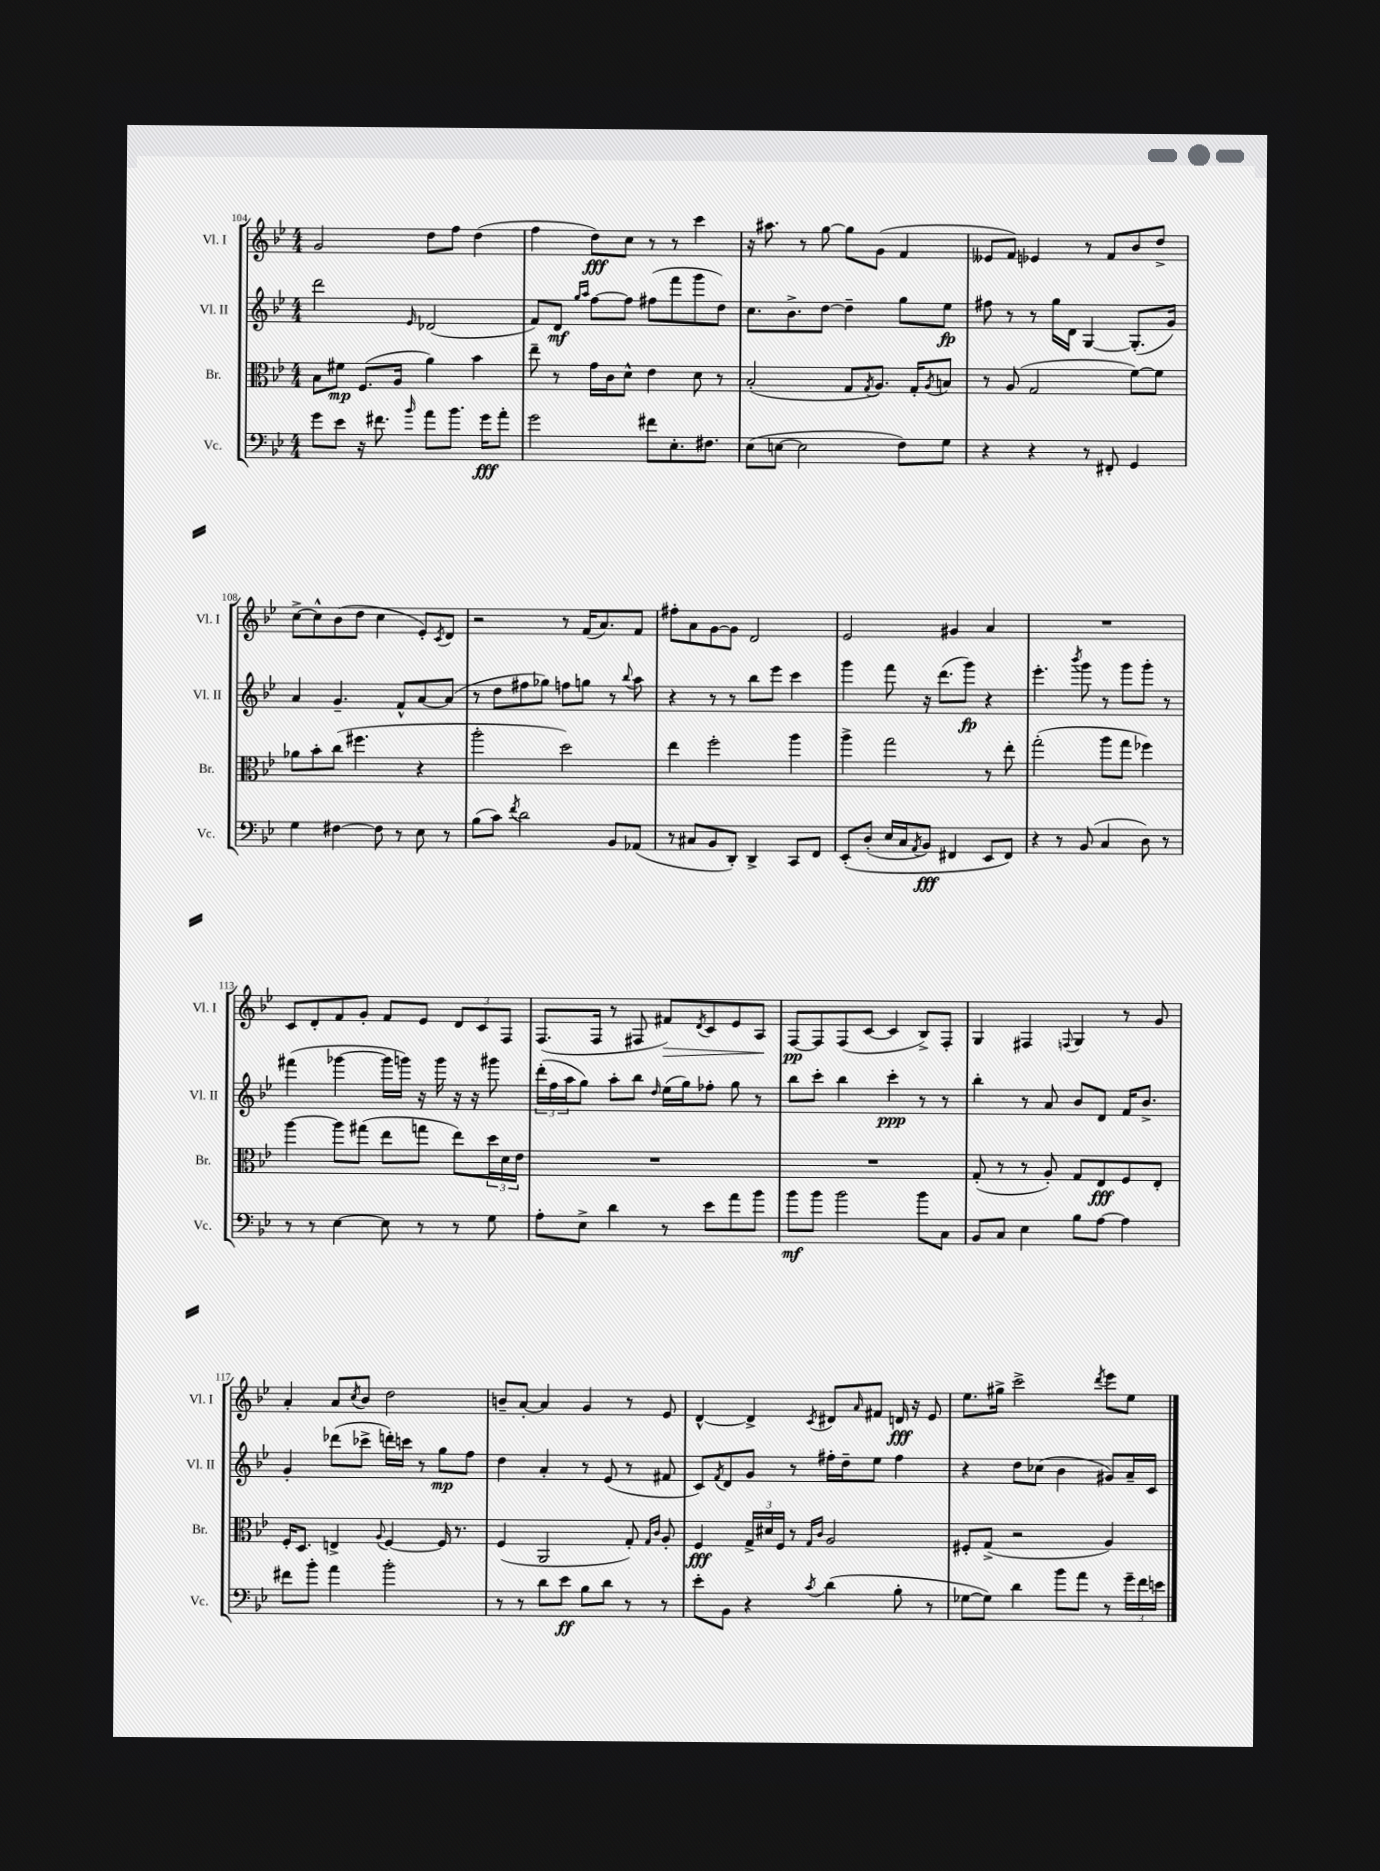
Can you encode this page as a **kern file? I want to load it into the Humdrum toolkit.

**kern	**kern	**kern	**kern
*staff4	*staff3	*staff2	*staff1
*clefF4	*clefC3	*clefG2	*clefG2
*k[b-e-]	*k[b-e-]	*k[b-e-]	*k[b-e-]
*M4/4	*M4/4	*M4/4	*M4/4
8g	8B-	2ddd	2g
8e-	8f#	.	.
16r	(8.F	.	.
8.f#	.	.	.
.	16A	.	.
16qqb-	.	16qqe-	.
8a	4a)	(2d-	8dd
8.b-	.	.	8ff
.	4b-	.	(4dd
16g	.	.	.
8a'	.	.	.
=	=	=	=
2g	8ee-~	8f)	4ff
.	8r	8d	.
.	.	16qqgg	.
.	.	16qqaa	.
.	16g	[8ff	8dd)
.	16c	.	.
.	8d^^	8ff]	8cc
8f#	4e-	(8ff#	8r
8.E-'	.	8fff	8r
.	8d	8ggg	4ccc
8.F#	.	.	.
.	8r	8dd)	.
=	=	=	=
(8E-	(2B-'	8.cc	16r
.	.	.	8.aa#
[8E	.	.	.
.	.	8.b-^	.
2E]	.	.	8r
.	.	[8dd	[8gg
.	8G	4dd~]	8gg]
.	8qG	.	.
.	8.A)	.	(8g
8F)	.	8gg	4f
.	16G'	.	.
.	8qA	.	.
8G	8B	8ee-	.
=	=	=	=
4r	8r	8ff#	8e--
.	(8A	8r	8f)
4r	2G	8r	4e-
.	.	16gg	.
.	.	16d	.
8r	.	[4G	8r
8FF#'	.	.	8f
4GG	[8f)	(8.G']	8b-
.	8f]	.	8dd^
.	.	16g)	.
=	=	=	=
4G	8a-	4a	[8cc^
.	8b-'	.	8cc^^]
[4F#	(8cc	4.g~	(8b-
.	4.ff#	.	8dd
8F#]	.	.	4cc
8r	.	8f^^	.
8E-	4r	[8a	8e-')
.	.	.	8qc
8r	.	(8a]	8d
=	=	=	=
(8B-	2aa'	8r	2r
8c)	.	8dd	.
8qf	.	.	.
2d	.	8ff#	.
.	.	8gg-)	.
.	2dd)	8ff	8r
.	.	8gg	(16f
.	.	.	8.a)
8BB-	.	8r	.
.	.	8qqbb-	.
(8AA-	.	8aa	8f
=	=	=	=
8r	4ee-	4r	8ff#'
8C#	.	.	8a
8BB-	2ff'	8r	[8g
8DD')	.	8r	8g]
4DD^	.	8bb-	2d
.	.	8eee-	.
8CC	4aa	4ccc	.
8FF	.	.	.
=	=	=	=
&(8EE-'	4aa^	4ggg	2e-
(8D'	.	.	.
16E-	2gg	8fff	.
16C	.	.	.
8qAA	.	.	.
8BB-)	.	16r	.
.	.	(8.ddd	.
4FF#	.	.	4g#
.	.	8ggg)	.
8EE-	8r	4r	4a
8FF#&)	8ee-'	.	.
=	=	=	=
4r	(2gg'	4.eee-'	1r
8r	.	.	.
.	.	8qbbb-	.
(8BB-	.	8ggg	.
4C	8aa	8r	.
.	8gg	8ggg	.
8D)	4ff-)	8ggg'	.
8r	.	8r	.
=	=	=	=
8r	[4aa	(4fff#	8c
8r	.	.	8d'
[4E-	8aa]	[4ggg-	8f
.	(8gg#	.	8g'
8E-]	8ee-	16ggg-]	8f
.	.	16ggg)	.
8r	8gg	16r	8e-
.	.	16ggg	.
8r	8ee-)	16r	12d
.	.	16r	.
.	.	.	12c
8G	24dd	8ggg#	.
.	24d	.	12F
.	24e-	.	.
=	=	=	=
8A'	1r	(24ddd'	(8.F
.	.	24ff	.
.	.	24aa	.
8E-^	.	8gg)	.
.	.	.	16F
4d	.	8aa'	8r
.	.	8bb-	8F#
.	.	16qqdd	.
8r	.	(16ee-	8f#)
.	.	16gg)	.
.	.	.	8qd
8e-	.	8ff-'	8c
8a	.	8gg	8e-
8b-	.	8r	8A
=	=	=	=
8b-	1r	8bb-	[8F
8b-	.	8ccc'	8F]
2b-	.	4bb-	(8F
.	.	.	[8c
.	.	4ccc'	4c]
8b-	.	8r	8B-^)
8C	.	8r	8F'
=	=	=	=
8BB-	(8G'	4bb-'	4G
8C	8r	.	.
4E-	8r	8r	4F#
.	8A')	8a	.
.	.	.	8qqF
8B-	8G	8b-	4G
[8A	8E-	8d	.
4A]	8F	16f	8r
.	.	8.b-^	.
.	8E-'	.	8g
=	=	=	=
8f#	16F'	4g'	4a'
.	8.D	.	.
8b-'	.	.	.
4a	4E^	(8ddd-	8a
.	.	.	8qcc
.	.	8ccc-^	8b-
.	8qqA	.	.
2b-'	[4F	16ddd')	2dd
.	.	16ccc	.
.	.	8r	.
.	16F]	8gg	.
.	8.r	.	.
.	.	8ff	.
=	=	=	=
8r	(4F	4dd	8b~
8r	.	.	[8a'
8d	2AA	4a'	4a]
8e-	.	.	.
8B-	.	8r	4g
8d	.	(8e-	.
8r	8G')	8r	8r
.	16qqG	.	.
.	16qqc	.	.
8r	8A'	8f#	8e-
=	=	=	=
8e-'	4F	8c)	[4d^^
.	.	8qf	.
8BB-	.	8d	.
4r	24G^	8g	4d^]
.	24d#	.	.
.	24F	.	.
.	8r	8r	.
.	16qqG	.	.
8qc	16qqc	.	8qc
(4d	2A	16ff#'	8d#
.	.	16dd~	.
.	.	.	16qqa
.	.	8ee-	8f#
8B-'	.	4ff#	16d
.	.	.	16r
8r	.	.	8e-
=	=	=	=
[8G-	8F#'	4r	8.ee-
8G-])	(8G^	.	.
.	.	.	16gg#^
4d	2r	8dd	2ccc^
.	.	(8cc-	.
8b-	.	4b-	.
8a	.	.	.
.	.	.	8qddd
8r	4A)	8g#)	8eee-
24g~	.	16a~	8ee-
24f	.	.	.
.	.	16c	.
24e	.	.	.
==	==	==	==
*-	*-	*-	*-
